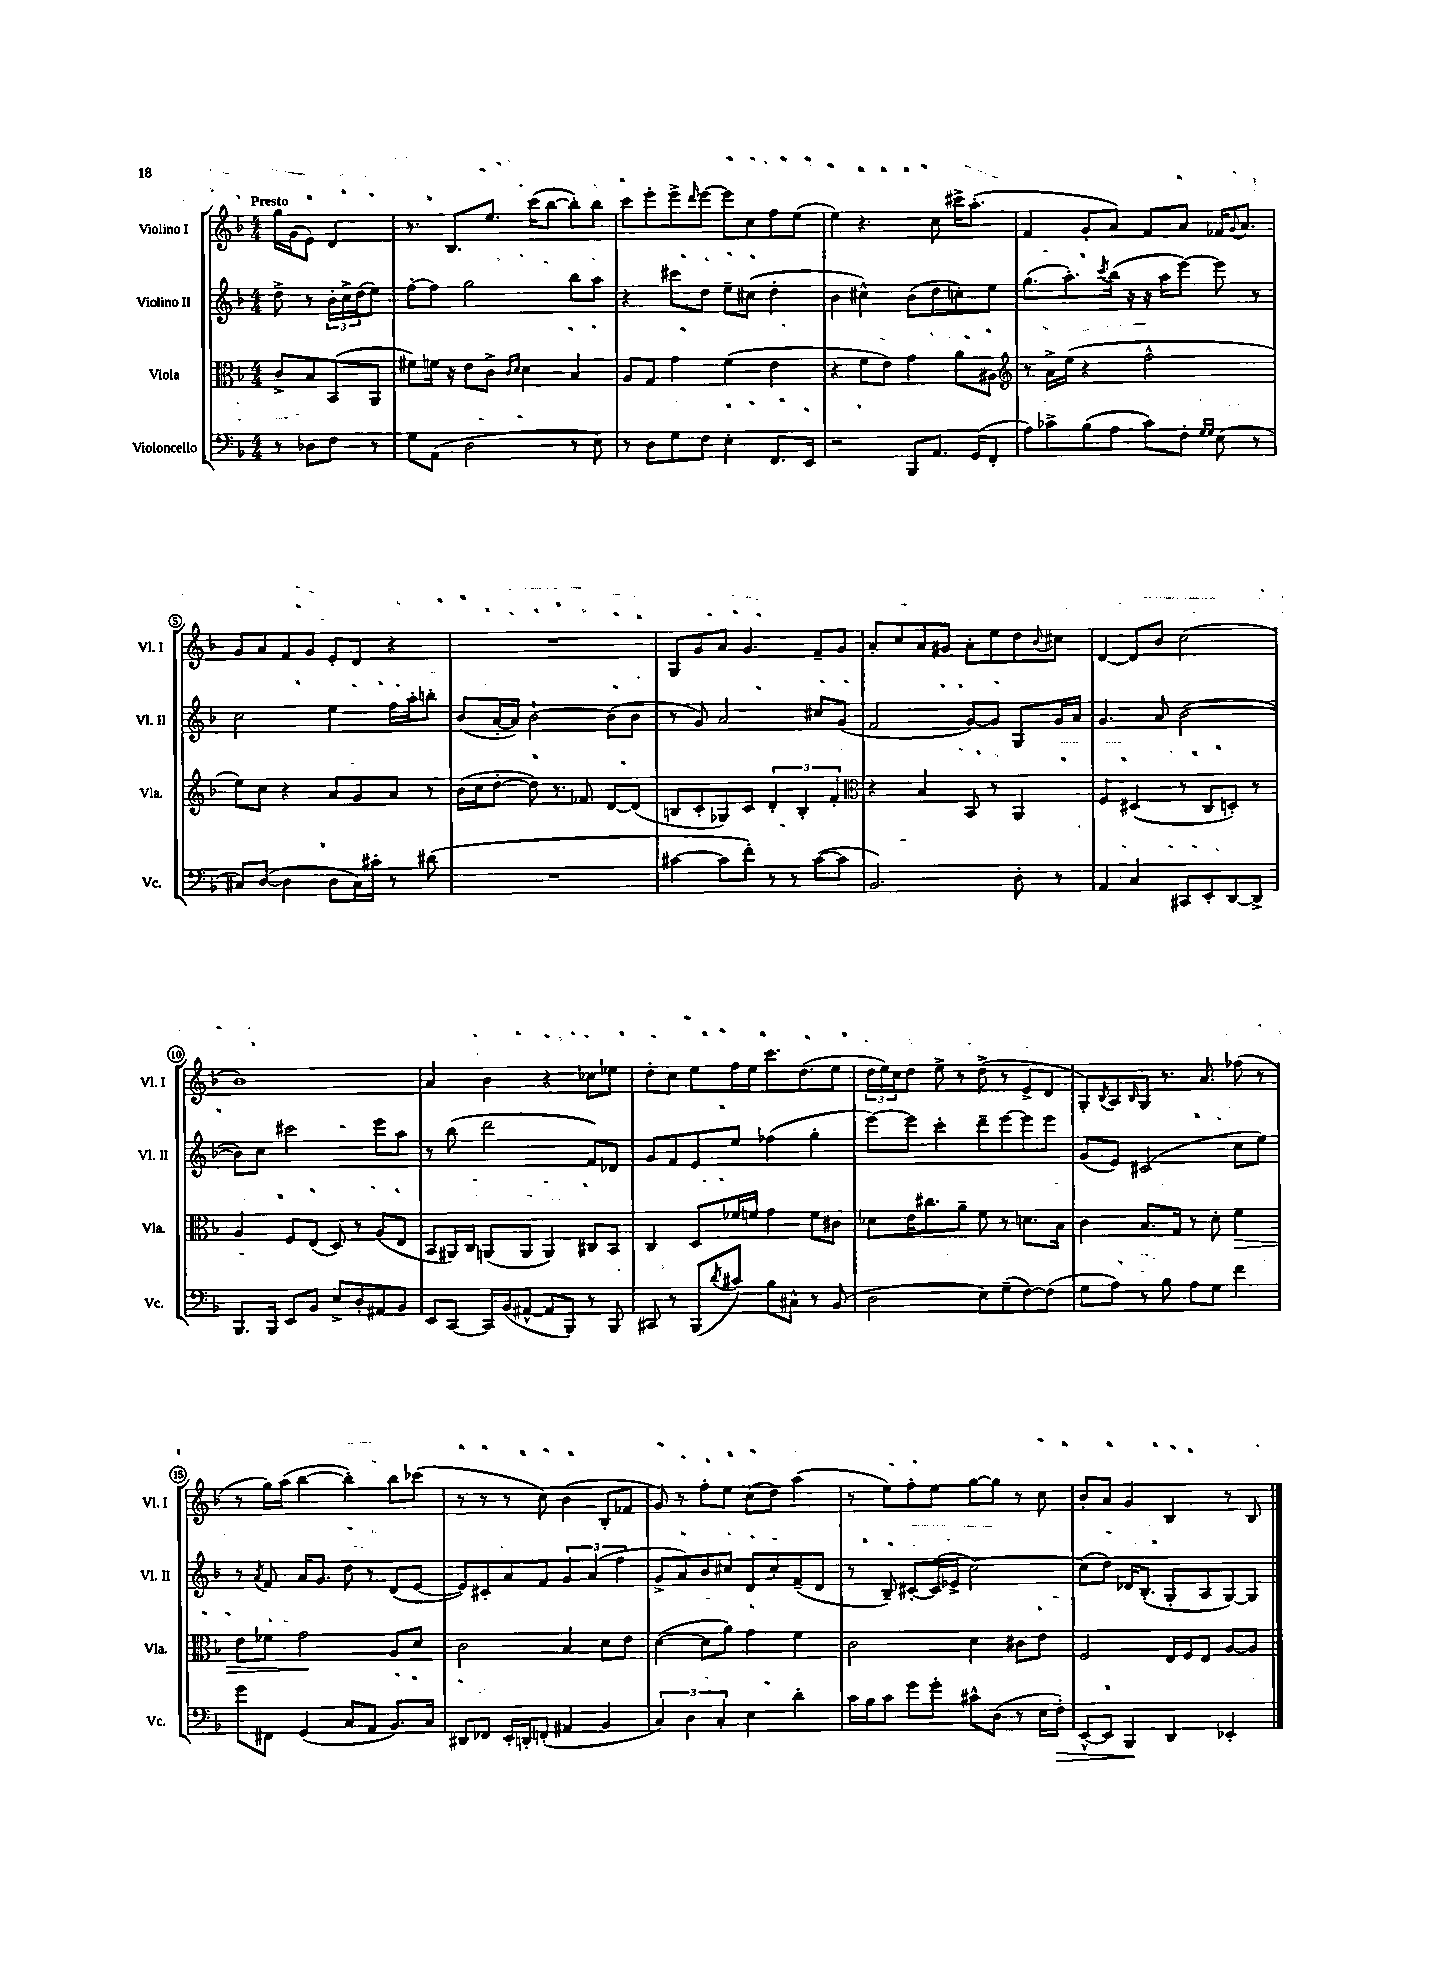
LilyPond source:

<<
\new StaffGroup <<
\new Staff = "s0" \with { instrumentName = "Violino I" shortInstrumentName = "Vl. I" } {
    \clef treble \key f \major \numericTimeSignature \time 4/4 \partial 2 \tempo "Presto"
    g''16 g'16( e'8) d'4 |
    r8. bes8. e''8. c'''16( bes''8~ bes''8-.) bes''8 |
    c'''8 e'''8-. e'''8-> \grace { d'''16 } e'''8~ e'''8 c''8 f''8 e''8( |
    e''4) r4. c''8 cis'''16-> a''8.-.( |
    f'4 g'8-. a'8) f'8 a'8 fes'16 \appoggiatura { g'8 } a'8. |
    g'8 a'8 f'8 g'8 e'8-. d'8 r4 |
    R1 |
    g8 g'8 a'8 g'4. f'8-- g'8 |
    a'8-. c''8 a'8 gis'8 a'8-. e''8 d''8 \appoggiatura { bes'8 } cis''8 |
    d'4~ d'8 bes'8 c''2( |
    bes'1) |
    a'4 bes'4 r4 ces''8 ees''8 |
    d''8-. c''8 e''8 f''16 e''16 c'''8. d''8.( e''8 |
    \tuplet 3/2 { d''16 e''16) c''16 } d''8 e''8-> r8 d''8->( r8 e'8-> d'8 |
    g8-.) \acciaccatura { bes8 } a8 \grace { bes16 } g8 r8. a'8. fes''8( r8 |
    r8 g''16) a''16( bes''4~ bes''4-.) bes''8 ces'''8( |
    r8 r8 r8 c''8) bes'4( bes8-. fes'8 |
    g'8) r8 f''8-. e''8 c''8( d''8) a''4( |
    r8 e''8) f''8-. e''8 g''8~ g''8 r8 c''8 |
    bes'8-. a'8 g'4 bes4 r8 bes8 \bar "|." |
}
\new Staff = "s1" \with { instrumentName = "Violino II" shortInstrumentName = "Vl. II" } {
    \clef treble \key f \major \numericTimeSignature \time 4/4 \partial 2
    d''8-> r8 \tuplet 3/2 { bes'16-. c''16-> d''16( } e''8) |
    f''8~-. f''8 g''2 bes''8 a''8 |
    r4 cis'''8 d''8 e''8-- cis''8( d''4-. |
    bes'4 cis''4-^) bes'8( d''8 c''8-.) e''8 |
    g''8.( a''8.-.) \acciaccatura { c'''8 } bes''16( r16 r16 a''16 e'''8~) e'''8 r8 |
    c''2 e''4 f''16 a''16-. b''8-. |
    bes'8( a'16~-. a'16) bes'2~-! bes'8( bes'8 |
    r8 g'8) a'2 cis''8 g'8( |
    f'2 g'8~) g'8 g8 g'16 a'16 |
    g'4. a'8 bes'2~( |
    bes'8) c''8 cis'''2 e'''8 a''8 |
    r8 bes''8( d'''2 f'8) des'8 |
    g'8 f'8 e'8 e''8 fes''4( g''4-. |
    e'''8~) e'''8 c'''4-. d'''8-- e'''8~ e'''8 e'''8 |
    g'8( e'8) cis'2( c''8 e''8) |
    r8 \acciaccatura { a'8 } f'8 a'16 g'8. d''8 r8 d'8( e'8~ |
    e'8) cis'8-. a'8 f'8 \tuplet 3/2 { g'4 a'4( f''4 } |
    g'8-> a'8) bes'8 cis''8 d'8 cis''8-. f'8--( d'8 |
    r8 bes8--) cis'8~-. cis'16( ees'16-> c''2~) |
    c''8( d''8) des'16 bes8.-.( g8-. a8 g8~) g8 \bar "|." |
}
\new Staff = "s2" \with { instrumentName = "Viola" shortInstrumentName = "Vla." } {
    \clef alto \key f \major \numericTimeSignature \time 4/4 \partial 2
    c'8-> bes8 bes,8( a,8 |
    fis'8) f'16 r16 e'8 c'8-> \grace { c'16 d'16 } d'4 bes4 |
    a8 g8 g'4 f'4( e'4 |
    r4 f'8 e'8) g'4 a'8 ais8 |
    \clef treble r8 a'16-> e''16( r4 f''2-^ |
    e''8) c''8 r4 a'8 g'8 a'8 r8 |
    bes'16( c''16 d''8~-. d''8) r8. fes'8. d'8~ d'8( |
    b8 c'8-. ges8) c'8 \tuplet 3/2 { d'4-. b4-. f'4-. } |
    \clef alto r4 bes4 bes,8 r8 a,4 |
    f4 dis4( r8 c8 d8-.) r8 |
    a4 f8 e8( d8) r8 a8( e8 |
    bes,8 ais,16) c16 a,8( a,8 a,4) cis8 bes,8 |
    c4 d8 fes'16 f'16 g'4 f'8 cis'8 |
    des'8 e'16 cis''8. a'8-- f'8 r8 d'8. bes16 |
    c'4 bes8. g16 r8 d'8-. f'4\> |
    e'8 fes'8 g'2\! a8 d'8 |
    c'2 bes4 d'8 e'8 |
    d'4~( d'8 a'8) g'4 f'4 |
    c'2 d'4 cis'8 e'8 |
    f2 e16 f16 e8 a8~ a8 \bar "|." |
}
\new Staff = "s3" \with { instrumentName = "Violoncello" shortInstrumentName = "Vc." } {
    \clef bass \key f \major \numericTimeSignature \time 4/4 \partial 2
    r8 des8 f8 r8 |
    g8 a,8( d2 r8 e8) |
    r8 d8 g8 f8 e4-. f,8. e,16 |
    r2 bes,,8 a,8. g,16( f,8-. |
    a8) ces'8-> bes8( a8 ces'8) f8-. \grace { g16 g16 } e8( r8 |
    cis8) d8~( d4 d8 cis16) cis'16-. r8 dis'8( |
    R1 |
    cis'4~ cis'8 f'8-.) r8 r8 cis'8~( cis'8 |
    bes,2.) d8-. r8 |
    a,4 c4 cis,8 e,8-. d,8~ d,8-> |
    bes,,8. bes,,16 e,8 bes,8 e8-> d8-. ais,8 bes,8 |
    e,8 c,8~ c,16 bes,16( ais,8~-^ ais,8 bes,,8) r8 bes,,8 |
    cis,8 r8 bes,,8( \acciaccatura { d'8 } cis'8) bes8 cis8-^ r8 bes,8( |
    d2 e8) g8--( f8~) f8( |
    g8 a8) r8 bes8 a8 g8 f'4 |
    g'8 fis,8 g,4( c8 a,8 bes,8.) c16 |
    dis,8 fes,8 e,16-. d,16-. f,8-.( ais,4 bes,4 |
    \tuplet 3/2 { c4) d4 c4-. } e4 d'4-. |
    c'16 bes16 c'8 g'8 g'8-. cis'8-^ d8( r8 e16 f16-.\>) |
    e,8~-^ e,8 bes,,4\! d,4 ees,4-. \bar "|." |
}
>>
>>
\layout { \context { \Score \override BarNumber.stencil = #(make-stencil-circler 0.1 0.3 ly:text-interface::print) } }
